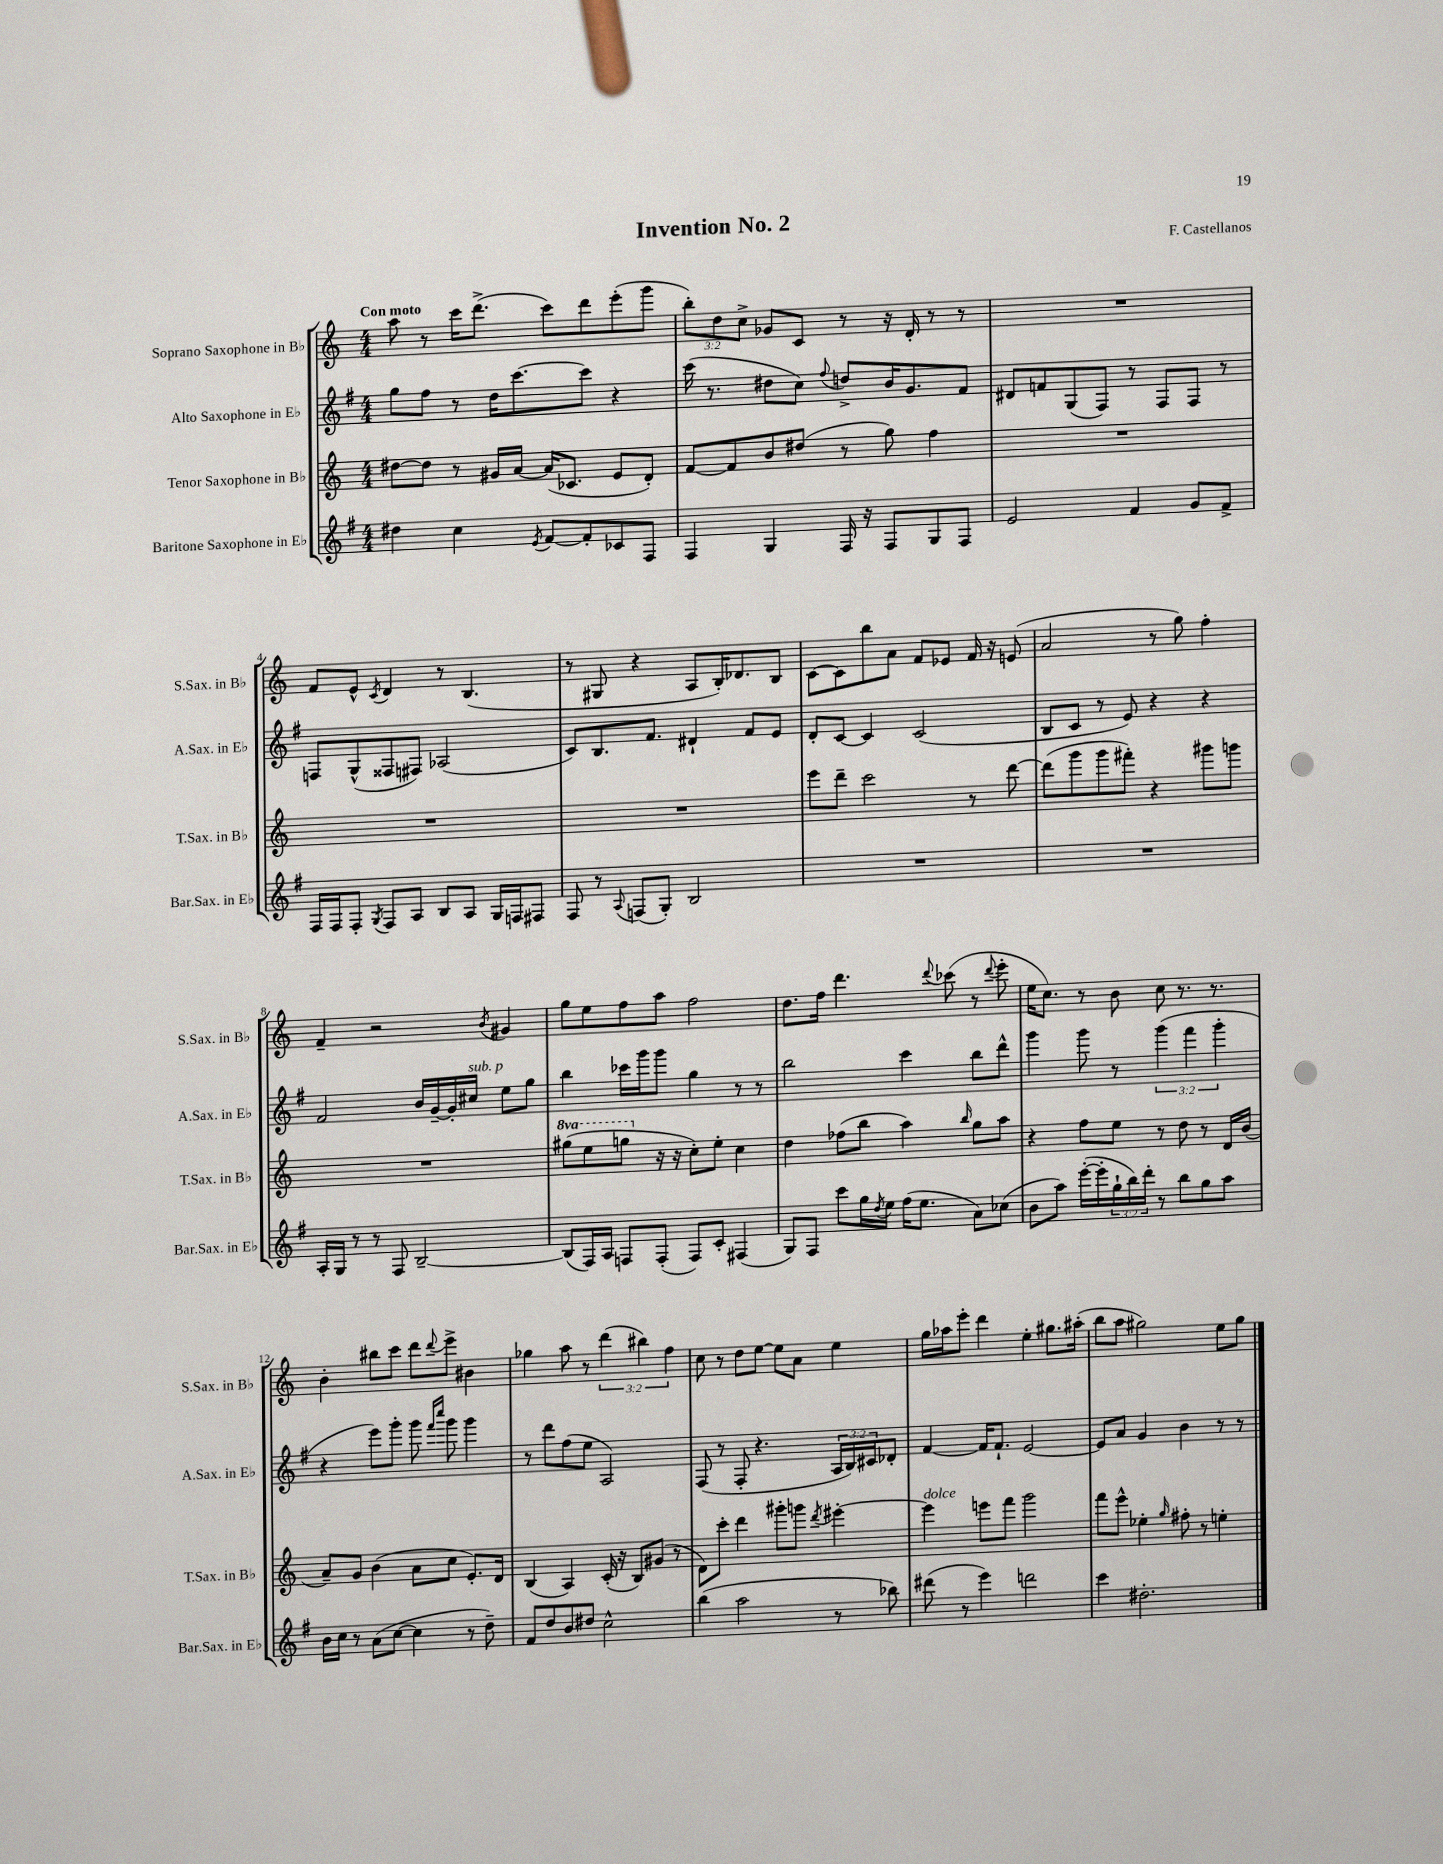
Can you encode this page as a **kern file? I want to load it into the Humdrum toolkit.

**kern	**kern	**kern	**kern
*staff4	*staff3	*staff2	*staff1
*clefG2	*clefG2	*clefG2	*clefG2
*k[f#]	*k[]	*k[f#]	*k[]
*M4/4	*M4/4	*M4/4	*M4/4
4dd#\	[8dd#\L	8gg\L	8aa\
.	8dd#\]J	8ff#\J	8r
4cc\	8r	8r	16ccc\LK
.	.	.	(8.ddd^\J
.	16g#/LL	16dd\LK	.
.	[16a/JJ	[8.ccc\	.
8qe/	.	.	.
[8f#/L	(16a/]LK	.	8ccc\L)
.	8.c-/J	.	.
8f#'/]	.	8ccc\]J	8ddd\
8c-/	8e/L	4r	(8eee'\
8F#/J	8d'/J)	.	8ggg\J
=	=	=	=
4F#/	[8f/L	(16ccc\	12bb'\L)
.	.	8.r	.
.	.	.	12dd\
.	8f/]	.	.
.	.	.	12cc^\J
4G/	8b/	8dd#\L	8g-/L
.	(8dd#/J	8cc\J)	8c/J
.	.	8qqff#/	.
16F#/	8r	8dd^/L	8r
16r	.	.	.
8F#/L	8gg\)	16b/K	16r
.	.	8.g/	16d'/
8G/	4ff\	.	8r
8F#/J	.	8f#/J	8r
=	=	=	=
2e/	1r	8d#/L	1r
.	.	8f/	.
.	.	(8G/	.
.	.	8F#/J)	.
4f#/	.	8r	.
.	.	8F#/L	.
8g/L	.	8F#/J	.
8f#^/J	.	8r	.
=	=	=	=
16F#/LL	1r	8F/L	8f/L
16F#/J	.	.	.
8F#'/J	.	(8G^^/	8e^^/J
8qG/	.	.	8qc/
8F#/L	.	8F##/	4d/
8A/J	.	8F#/J)	.
8B/L	.	(2A-/	8r
8A/J	.	.	(4.B/
16G/LL	.	.	.
16F/J	.	.	.
8F#/J	.	.	.
=	=	=	=
8F#/	1r	8c/L)	8r
8r	.	8.B/	8G#/
8qqA/	.	.	.
(8F/L	.	.	4r
.	.	8.f#/J	.
8G'/J)	.	.	.
2B/	.	4d#`/	8A/L
.	.	.	16B'/K)
.	.	.	8.d-/
.	.	8f#/L	.
.	.	8e/J	8B/J
=	=	=	=
1r	8eee\L	8d'/L	[8c\L
.	8ddd~\J	[8c/J	8c\]
.	2ccc\	4c/]	8bb\
.	.	.	8a\J
.	.	(2c/	8f/L
.	.	.	8e-/J
.	8r	.	16f/
.	.	.	16r
.	[8ddd\	.	(8e/
=	=	=	=
1r	(8ddd\]L	8B/L	2a/
.	8ggg\	8c/J	.
.	8ggg\	8r	.
.	8fff#'\J)	8e/)	.
.	4r	4r	8r
.	.	.	8gg\)
.	8ggg#\L	4r	4ff'\
.	8ggg\J	.	.
=	=	=	=
16A'/LL	1r	2f#/	4f~/
16G/JJ	.	.	.
8r	.	.	.
8r	.	.	2r
8F#/	.	.	.
[2B~/	.	16b/LL	.
.	.	[16g~/	.
.	.	16g'/]	.
.	.	16cc#/JJ	.
.	.	.	8qb/
.	.	8ee\L	4g#/
.	.	8gg\J	.
=	=	=	=
(8B/]L	(8ggg#\L	4bb\	8gg\L
16F#/L)	8eee\	.	8ee\
16A/JJ	.	.	.
8F/L	8ggg\J	16ccc-\LL	8ff\
.	.	16ggg\J	.
(8F'/J	16r	8ggg\J	8aa\J
.	16r	.	.
8F/L)	8cc'\L)	4gg\	2ff\
8c'/J	8ee'\J	.	.
(4F#/	4cc\	8r	.
.	.	8r	.
=	=	=	=
8G/L)	4dd\	2bb\	8.dd\L
8F#/J	.	.	.
.	.	.	16ff\Jk
8ccc\L	(8ff-\L	.	4.ddd\
16gg\L	8bb\J	.	.
8qdd/	.	.	.
16ee\JJ	.	.	.
(16ff#\LK	4aa\)	4ccc\	.
8.ee\J	.	.	.
.	.	.	8qqddd/
.	.	.	(8ccc-\
.	16qqbb/	.	.
8a\L)	8gg\L	8bb\L	8r
.	.	.	8qqddd/
(8cc-\J	8aa\J	8ddd^^\J	8eee'\
=	=	=	=
8b\L	4r	4ggg\	16ee\LK
.	.	.	8.cc\J)
8aa\J)	.	.	.
([16eee'\LL	8ff\L	8ggg\	8r
16eee'\]	.	.	.
24gg`\	8ee\J	8r	8b\
24bb\)	.	.	.
24ddd'\JJ	.	.	.
8r	8r	(6ggg\	8cc\
8bb\L	8dd\	.	8.r
.	.	6fff#\	.
8gg\	8r	.	.
.	.	.	8.r
.	.	6ggg'\	.
8aa\J	16d/LL	.	.
.	(16b/JJ	.	.
=	=	=	=
16b\LL	8a~/L)	4r	4b'\
16cc\JJ	.	.	.
8r	8g/J	.	.
(8a\L	(4b\	8eee\L)	8bb#\L
[8cc\J	.	8ggg'\J	8ccc\J
4cc\]	8a\L	8ggg\	8ddd\L
.	.	16qqfff#/LL	.
.	.	16qqcccc/JJ	8qqddd/
.	8cc\J	8ggg\	8eee^\J
8r	8.e'/L)	4ggg\	4b#\
8dd~\)	.	.	.
.	16d/Jk	.	.
=	=	=	=
8f#/L	(4B/	8r	4gg-\
8dd/	.	8ddd\L	.
8b/	4A/)	(8ff#\	8aa\
8dd#/J	.	8ee\J	8r
2cc^^\	(16c'/	2A/)	(6ddd\
.	16r	.	.
.	8B/L)	.	.
.	.	.	6bb#\)
.	(8g#/J	.	.
.	.	.	6ff\
.	8r	.	.
=	=	=	=
(4bb\	8d\L)	(8F#/	8cc\
.	8ccc'\J	8r	8r
2aa\	4ddd\	8F#'/	8dd\L
.	.	4.r	[8ee\J
.	8ggg#'\L	.	8ee\]L
.	8ggg\J	.	8a\J
.	8qddd/	.	.
8r	[4eee#'\	24A/LL	4ee\
.	.	24B/)	.
.	.	24c#/J	.
8bb-\)	.	8d-'/J	.
=	=	=	=
(8ddd#\	4eee#\]	[4f#/	16gg\LL
.	.	.	16aa-\J
8r	.	.	8eee'\J
4eee\)	8eee\L	16f#/]LK	4ddd\
.	.	8.f#`/J	.
.	8fff\J	.	.
2ddd\	2ggg\	[2e/	4ee'\
.	.	.	8.gg#\L
.	.	.	(16aa#'\Jk
=	=	=	=
4ccc\	8fff\L	8e/]L	8bb\L
.	8eee^^\J	8a/J	8aa\J
2.dd#'\	4ee-'\	4g/	2gg#\)
.	16qqgg/	.	.
.	8ff#'\	4b\	.
.	8r	.	.
.	4ee'\	8r	8ee\L
.	.	8r	8gg#\J
==	==	==	==
*-	*-	*-	*-
